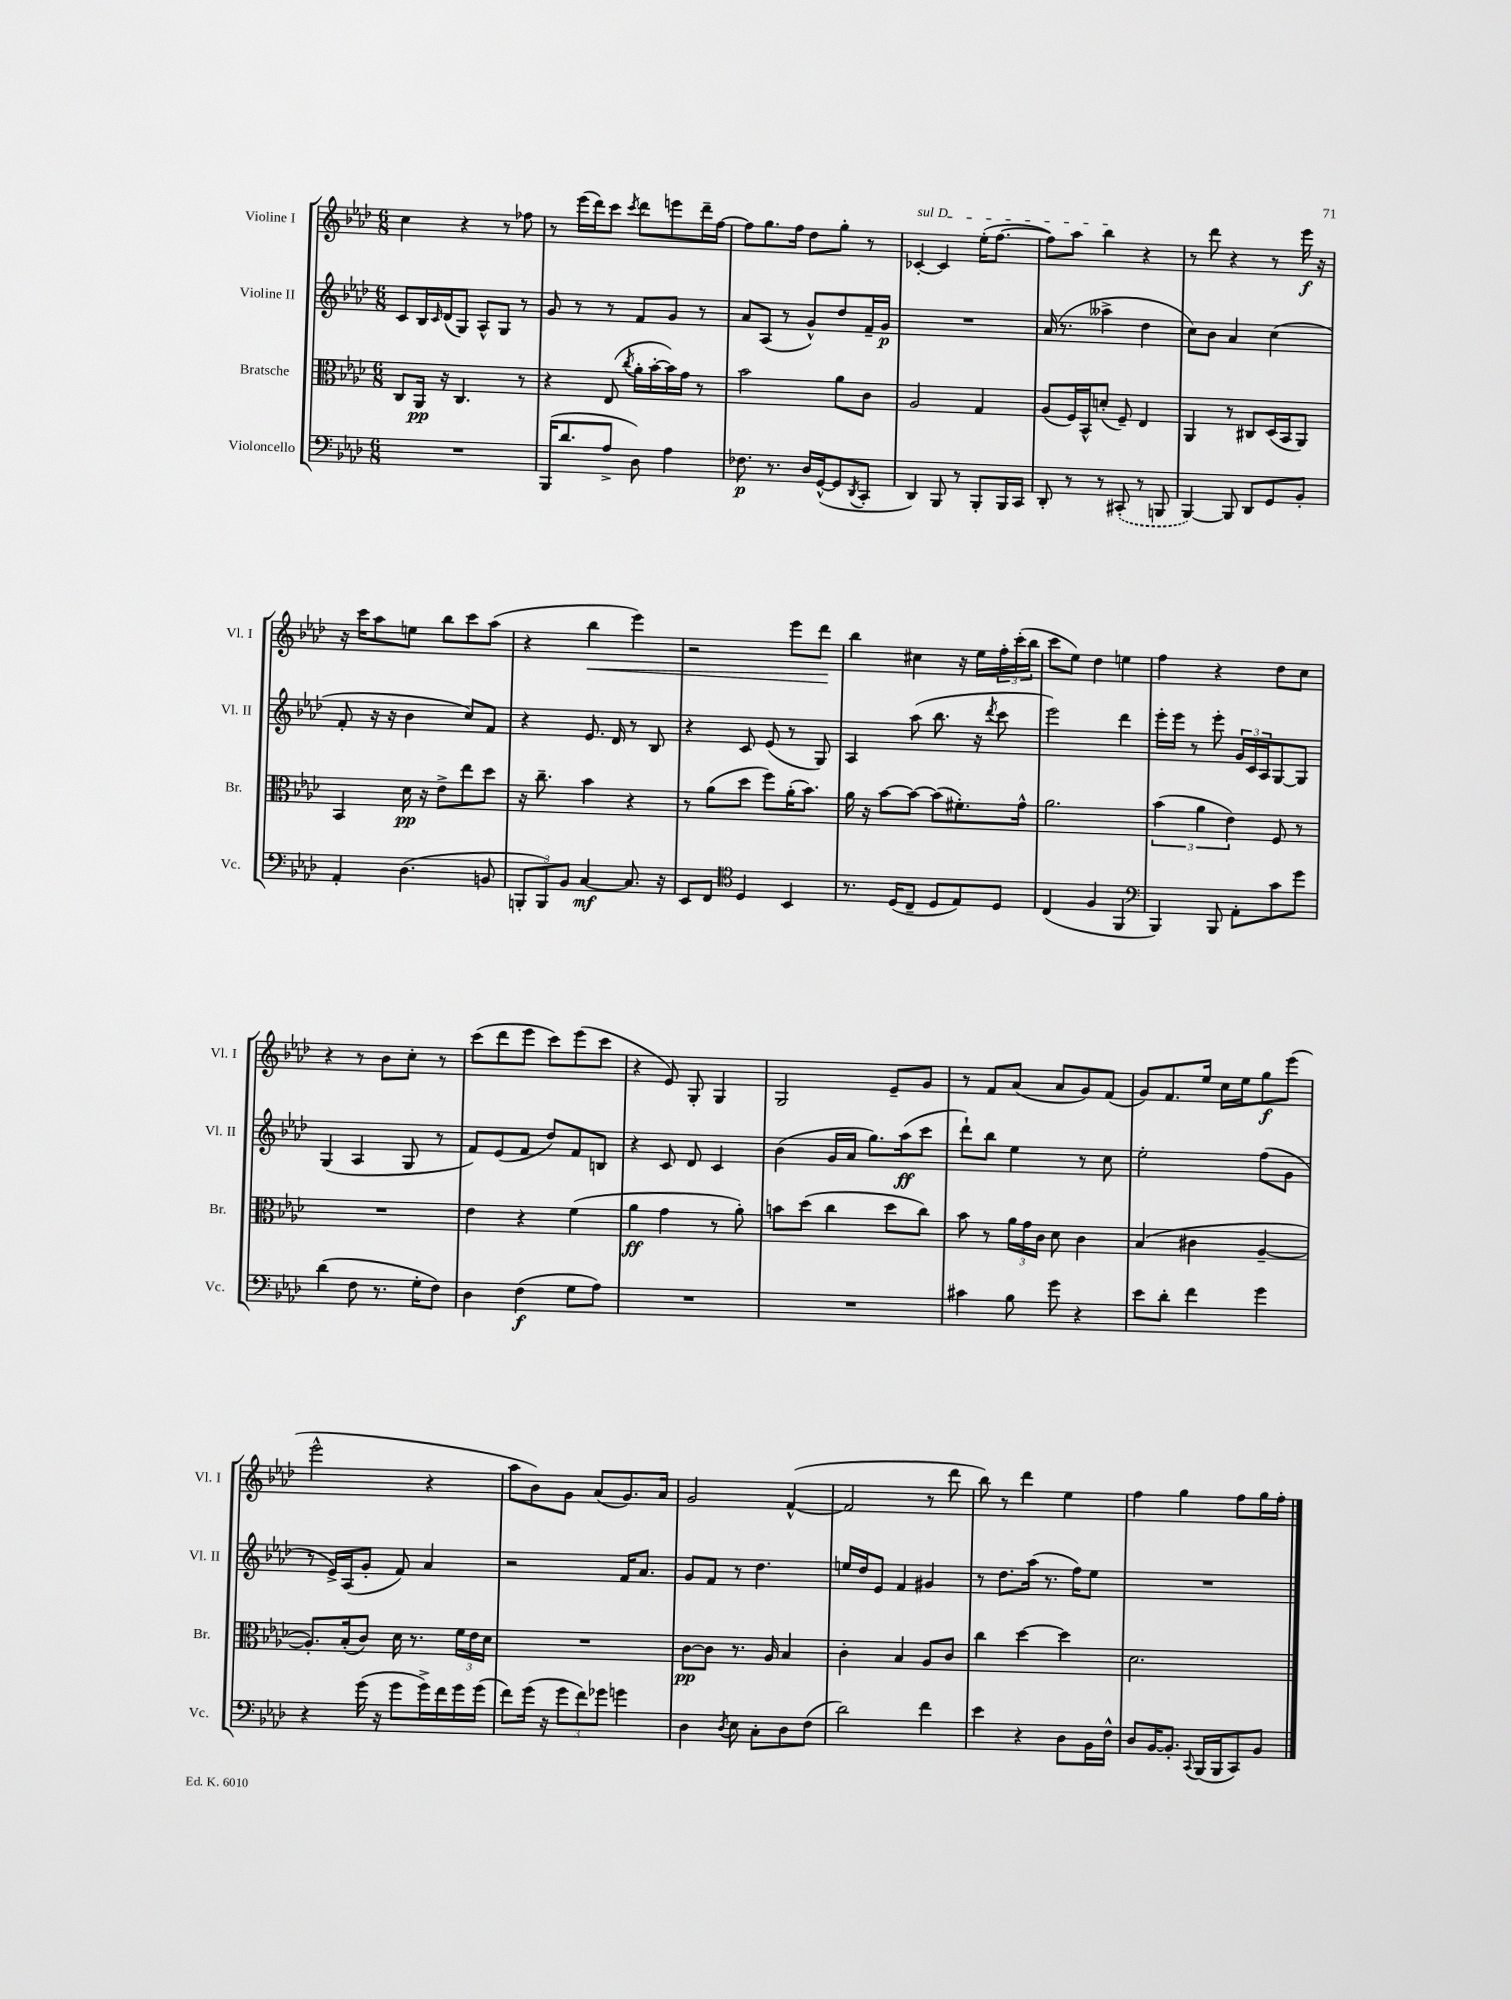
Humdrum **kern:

**kern	**kern	**kern	**kern
*staff4	*staff3	*staff2	*staff1
*clefF4	*clefC3	*clefG2	*clefG2
*k[b-e-a-d-]	*k[b-e-a-d-]	*k[b-e-a-d-]	*k[b-e-a-d-]
*M6/8	*M6/8	*M6/8	*M6/8
2.r	8C	8c	4cc
.	16AA-	16B-	.
.	.	16qqc	.
.	16r	(16d-	.
.	4.C	8G)	4r
.	.	8A-^^	.
.	.	8G	8r
.	8r	8r	8ff-
=	=	=	=
(16BBB-	4r	8g	8r
8.d-	.	.	.
.	.	8r	(16eee-
.	.	.	16ddd-)
8A-^	(8E-	8r	8ccc
.	8qcc	.	8qccc
8D-)	16a-'	8f	8ddd-
.	[16b-'	.	.
4A-	16b-])	8g	8eee
.	16g	.	.
.	8r	8r	16ddd-~
.	.	.	[16ff
=	=	=	=
8.F-	2b-	8a-	8ff]
.	.	(8A-	8.gg
8.r	.	.	.
.	.	8r	.
.	.	.	16ff
16D-	.	8g^^)	8dd-
([16GG^^	.	.	.
8GG]	8a-	8dd-	8gg'
8qDD-	.	.	.
8CC'	8c	16f~	8r
.	.	16g	.
=	=	=	=
4DD-)	2A-	2.r	[4c-'
8BBB-	.	.	4c-]
8r	.	.	.
8BBB-'	4G	.	(16ee-'
.	.	.	[8.ff
16BBB-	.	.	.
16CC	.	.	.
=	=	=	=
8DD-'	(8A-	(16a-	8ff])
.	.	8.r	.
8r	16F)	.	8aa-
.	16BB-^^	.	.
8r	(8d'	4aa--^	4bb-
(8CC#'	8F~)	.	.
8r	4E-	4dd-	4r
8BBB	.	.	.
=	=	=	=
[4BBB-)	4AA-	8cc)	8r
.	.	8b-	8ddd-
8BBB-]	8r	4a-	4r
8DD-	8C#	.	.
8GG	(16D-	(4cc	8r
.	16BB-	.	.
8BB-'	8AA-)	.	16eee-
.	.	.	16r
=	=	=	=
4AA-'	4BB-	8f'	16r
.	.	.	16ccc
.	.	16r	8aa-
.	.	16r	.
(4.D-	16d-	4b-	8ee
.	16r	.	.
.	8e-^	.	8bb-
.	8ee-	8cc)	8ccc
8BB	8dd-	8f	(8aa-
=	=	=	=
12BBB'	16r	4r	4r
.	8.cc~	.	.
12BBB)	.	.	.
12BB-	.	.	.
[4C	4b-	8.e-	4bb-
.	.	16d-	.
8.C]	4r	8r	4eee-)
.	.	8B-	.
16r	.	.	.
=	=	=	=
8EE-	8r	4r	2r
8FF	(8a-	.	.
*clefC4	*	*	*
4D-	8dd-	8c	.
.	8ff)	(8e-	.
4BB-	(16a-'	8r	8eee-
.	8.b-)	.	.
.	.	8G)	8ddd-
=	=	=	=
8.r	16a-	4A-	4bb-
.	16r	.	.
.	[8b-	.	.
(16D-	.	.	.
8C~	8b-_	(8aa-	4cc#
8D-	(8b-]	8.bb-	.
8E-)	8.f#')	.	16r
.	.	16r	16ee-
.	.	8qddd-	.
8D-	.	8ccc	24ff'
.	.	.	(24ccc'
.	16g^^	.	.
.	.	.	24bb-
=	=	=	=
(4C	2.a-	2eee-)	8ccc
.	.	.	8ee-)
4F	.	.	4dd-
4FF	.	4ddd-	4ee
=	=	=	=
*clefF4	*	*	*
4BBB-)	(6b-	16eee-'	4ff
.	.	16eee-	.
.	.	8r	.
.	6a-	.	.
8BBB-	.	8eee-'	4r
.	6e-)	.	.
8AA-'	.	24g	.
.	.	24c	.
.	.	24A-	.
8c	8F	[8G	8dd-
8g	8r	8G]	8cc
=	=	=	=
(4d-	2.r	(4G	4r
8F	.	4A-	8r
8.r	.	.	8b-
.	.	8G	8cc'
16G'	.	.	.
8F)	.	8r	8r
=	=	=	=
4D-	4e-	8f)	(8ccc
.	.	(8e-	8ddd-
(4F	4r	8f	8eee-
.	.	8dd-)	8ccc)
8G	(4f	8f	(8eee-
8A-)	.	8B	8ccc
=	=	=	=
2.r	4a-	4r	4r
.	4g	8c	8e-)
.	.	8d-	8G'
.	8r	4c	4G
.	8a-')	.	.
=	=	=	=
2.r	8b	(4b-	2G
.	(8dd-	.	.
.	4cc	16g	.
.	.	16a-	.
.	.	8.gg)	.
.	8dd-	.	8e-~
.	.	(16aa-	.
.	8cc)	8ccc	8g
=	=	=	=
4c#	8b-	8ddd-`)	8r
.	8r	8bb-	8f
8B-	24a-	4ee-	(8a-
.	24g	.	.
.	24c	.	.
8g	8d-	.	8a-
4r	4c	8r	8g)
.	.	8cc	(8f
=	=	=	=
8e-	(4B-	2ee-'	8g)
8d-'	.	.	8.f
4f	4c#	.	.
.	.	.	16ee-
.	.	.	16cc
.	.	.	16ee-
4g	[4A-~	(8ff	8gg
.	.	8g	(8eee-
=	=	=	=
4r	8.A-'])	8r	2eee-^^
.	.	16e-^)	.
.	(16B-'	(16A-	.
(16g	8c)	8g'	.
16r	.	.	.
8g	16d-	8f)	.
.	8.r	.	.
16g^)	.	4a-	4r
16f	.	.	.
16g	24f	.	.
.	24e-	.	.
(16g	.	.	.
.	24d-	.	.
=	=	=	=
8f)	2.r	2r	8aa-
(16g	.	.	8b-)
16r	.	.	.
12g	.	.	8g
12f)	.	.	.
.	.	.	(8a-
12g-	.	.	.
4g	.	16f	8.g)
.	.	8.a-	.
.	.	.	16a-
=	=	=	=
4D-	[8c	8g	2g
.	8c]	8f	.
8qD-	.	.	.
8E-	8.r	8r	.
8C'	.	4.dd-	.
.	16A-	.	.
8D-	4B-	.	([4f^^
(8F	.	.	.
=	=	=	=
2d-)	4c'	16ee	2f]
.	.	16dd-	.
.	.	8e-	.
.	4B-	4f	.
4f	8A-	4g#	8r
.	8c	.	8ddd-
=	=	=	=
4e-	4cc	8r	8bb-)
.	.	8.dd-	8r
4r	[4dd-	.	4ddd-
.	.	(16aa-	.
.	.	8.r	.
8D-	4dd-]	.	4ee-
.	.	16ff)	.
16BB-	.	8ee-	.
16F^^	.	.	.
=	=	=	=
8D-	2.d-	2.r	4ff
[16BB-	.	.	.
8.BB-']	.	.	.
.	.	.	4gg
8qqCC	.	.	.
(16BBB-	.	.	.
16BBB-	.	.	.
8CC)	.	.	8ff
8BB-	.	.	16gg
.	.	.	16ff'
==	==	==	==
*-	*-	*-	*-
